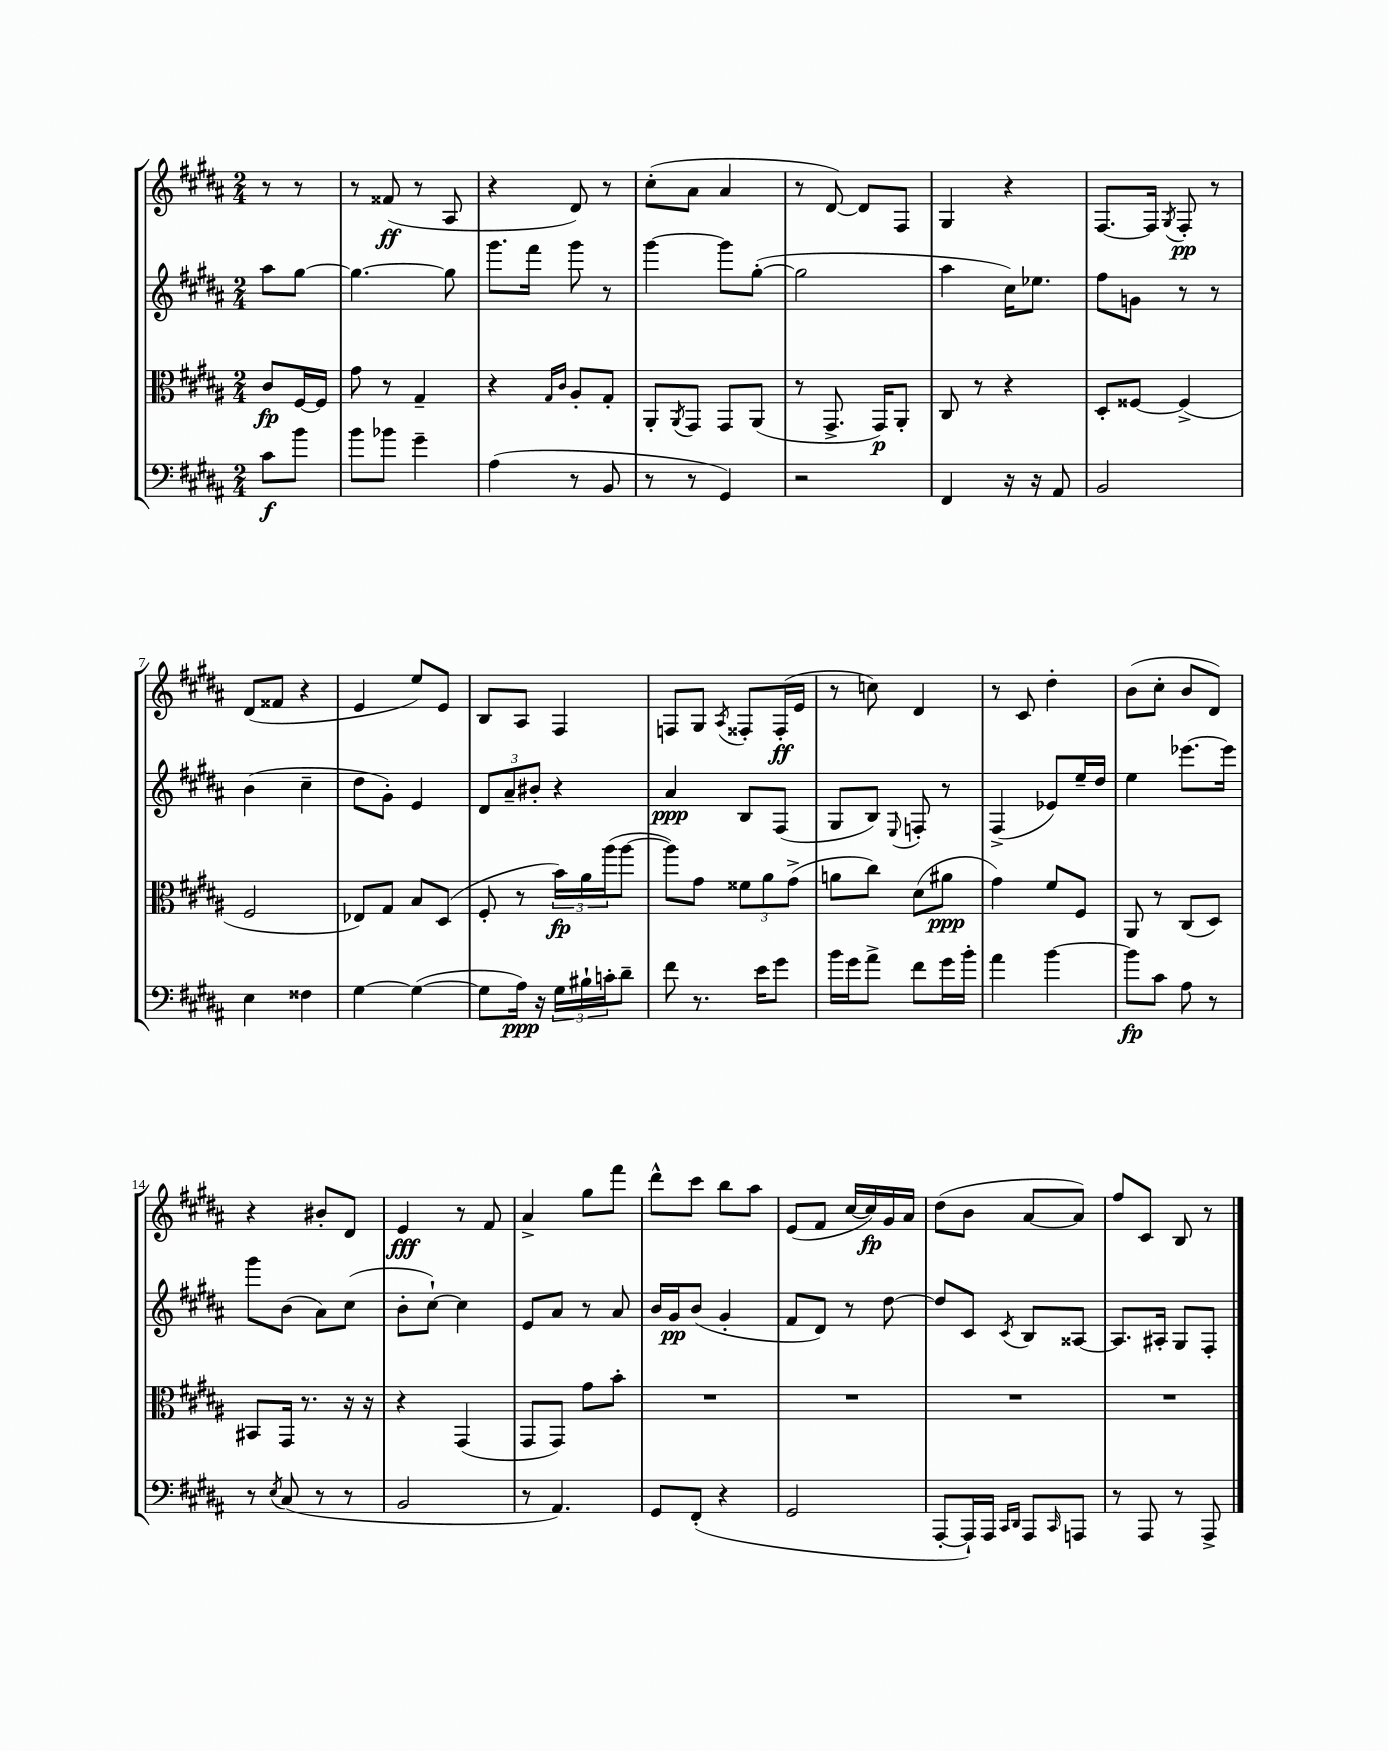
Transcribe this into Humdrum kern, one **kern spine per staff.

**kern	**kern	**kern	**kern
*staff4	*staff3	*staff2	*staff1
*clefF4	*clefC3	*clefG2	*clefG2
*k[f#c#g#d#a#]	*k[f#c#g#d#a#]	*k[f#c#g#d#a#]	*k[f#c#g#d#a#]
*M2/4	*M2/4	*M2/4	*M2/4
8c#	8c#	8aa#	8r
8b	[16F#	[8gg#	8r
.	16F#]	.	.
=	=	=	=
8b	8g#	4.gg#_	8r
8b-	8r	.	(8f##
4g#~	4G#~	.	8r
.	.	8gg#]	8A#
=	=	=	=
(4A#	4r	8.ggg#	4r
.	.	16fff#	.
.	16qqG#	.	.
.	16qqc#	.	.
8r	8A#'	8ggg#	8d#)
8BB	8G#'	8r	8r
=	=	=	=
8r	8AA#'	[4ggg#	(8cc#'
.	8qAA#	.	.
8r	8GG#	.	8a#
4GG#)	8GG#	8ggg#]	4a#
.	(8AA#	([8gg#'	.
=	=	=	=
2r	8r	2gg#]	8r
.	8.GG#^	.	[8d#)
.	.	.	8d#]
.	16GG#)	.	.
.	8AA#'	.	8F#
=	=	=	=
4FF#	8C#	4aa#	4G#
.	8r	.	.
16r	4r	16cc#)	4r
16r	.	8.ee-	.
8AA#	.	.	.
=	=	=	=
2BB	8D#'	8ff#	[8.F#
.	[8F##	8g	.
.	.	.	16F#]
.	.	.	8qG#
.	(4F##^]	8r	8F#'
.	.	8r	8r
=	=	=	=
4E	2F#	(4b	(8d#
.	.	.	8f##
4F##	.	4cc#~	4r
=	=	=	=
[4G#	8E-)	8dd#	4e
.	8G#	8g#')	.
(4G#_	8B	4e	8ee)
.	(8D#	.	8e
=	=	=	=
8G#]	8F#'	12d#	8B
.	.	12a#~	.
16A#)	8r	.	8A#
.	.	12b#'	.
16r	.	.	.
24G#	24b)	4r	4F#
24B#`	24a#	.	.
24c'	(24aa#	.	.
8d#~	[8aa#	.	.
=	=	=	=
8f#	8aa#])	4a#	8F
8.r	8g#	.	8G#
.	.	.	8qA#
.	12f##	8B	8F##'
16e	.	.	.
.	12a#	.	.
8g#	.	(8F#	(16F##'
.	(12g#^	.	.
.	.	.	16e
=	=	=	=
16b	8a	8G#	8r
16g#	.	.	.
8a#^	8cc#)	8B)	8cc)
.	.	8qqE	.
8f#	(8d#	8F'	4d#
16g#	8a#	8r	.
16b'	.	.	.
=	=	=	=
4a#	4g#)	(4F#^	8r
.	.	.	8c#
[4b	8f#	8e-)	4dd#'
.	8F#	16ee~	.
.	.	16dd#	.
=	=	=	=
8b]	8AA#	4ee	(8b
8c#	8r	.	8cc#'
8A#	(8C#	[8.eee-	8b
8r	8D#)	.	8d#)
.	.	16eee-]	.
=	=	=	=
8r	8BB#	8ggg#	4r
8qE	.	.	.
(8C#	16GG#	(8b	.
.	8.r	.	.
8r	.	8a#)	8b#'
8r	16r	(8cc#	8d#
.	16r	.	.
=	=	=	=
2BB	4r	8b'	4e
.	.	[8cc#`)	.
.	(4GG#	4cc#]	8r
.	.	.	8f#
=	=	=	=
8r	8GG#	8e	4a#^
4.AA#)	8GG#)	8a#	.
.	8g#	8r	8gg#
.	8b'	8a#	8fff#
=	=	=	=
8GG#	2r	16b	8ddd#^^
.	.	16g#	.
(8FF#'	.	(8b	8ccc#
4r	.	4g#'	8bb
.	.	.	8aa#
=	=	=	=
2GG#	2r	8f#	(8e
.	.	8d#)	8f#
.	.	8r	[16cc#
.	.	.	16cc#])
.	.	[8dd#	16g#
.	.	.	16a#
=	=	=	=
[8AAA#'	2r	8dd#]	(8dd#
16AAA#`])	.	8c#	8b
16AAA#	.	.	.
16qqCC#	.	.	.
16qqDD#	.	8qc#	.
8AAA#	.	8B	[8a#
16qqCC#	.	.	.
8AAA	.	[8A##	8a#])
=	=	=	=
8r	2r	8.A##]	8ff#
8AAA#	.	.	8c#
.	.	16A#'	.
8r	.	8G#	8B
8AAA#^	.	8F#'	8r
==	==	==	==
*-	*-	*-	*-
